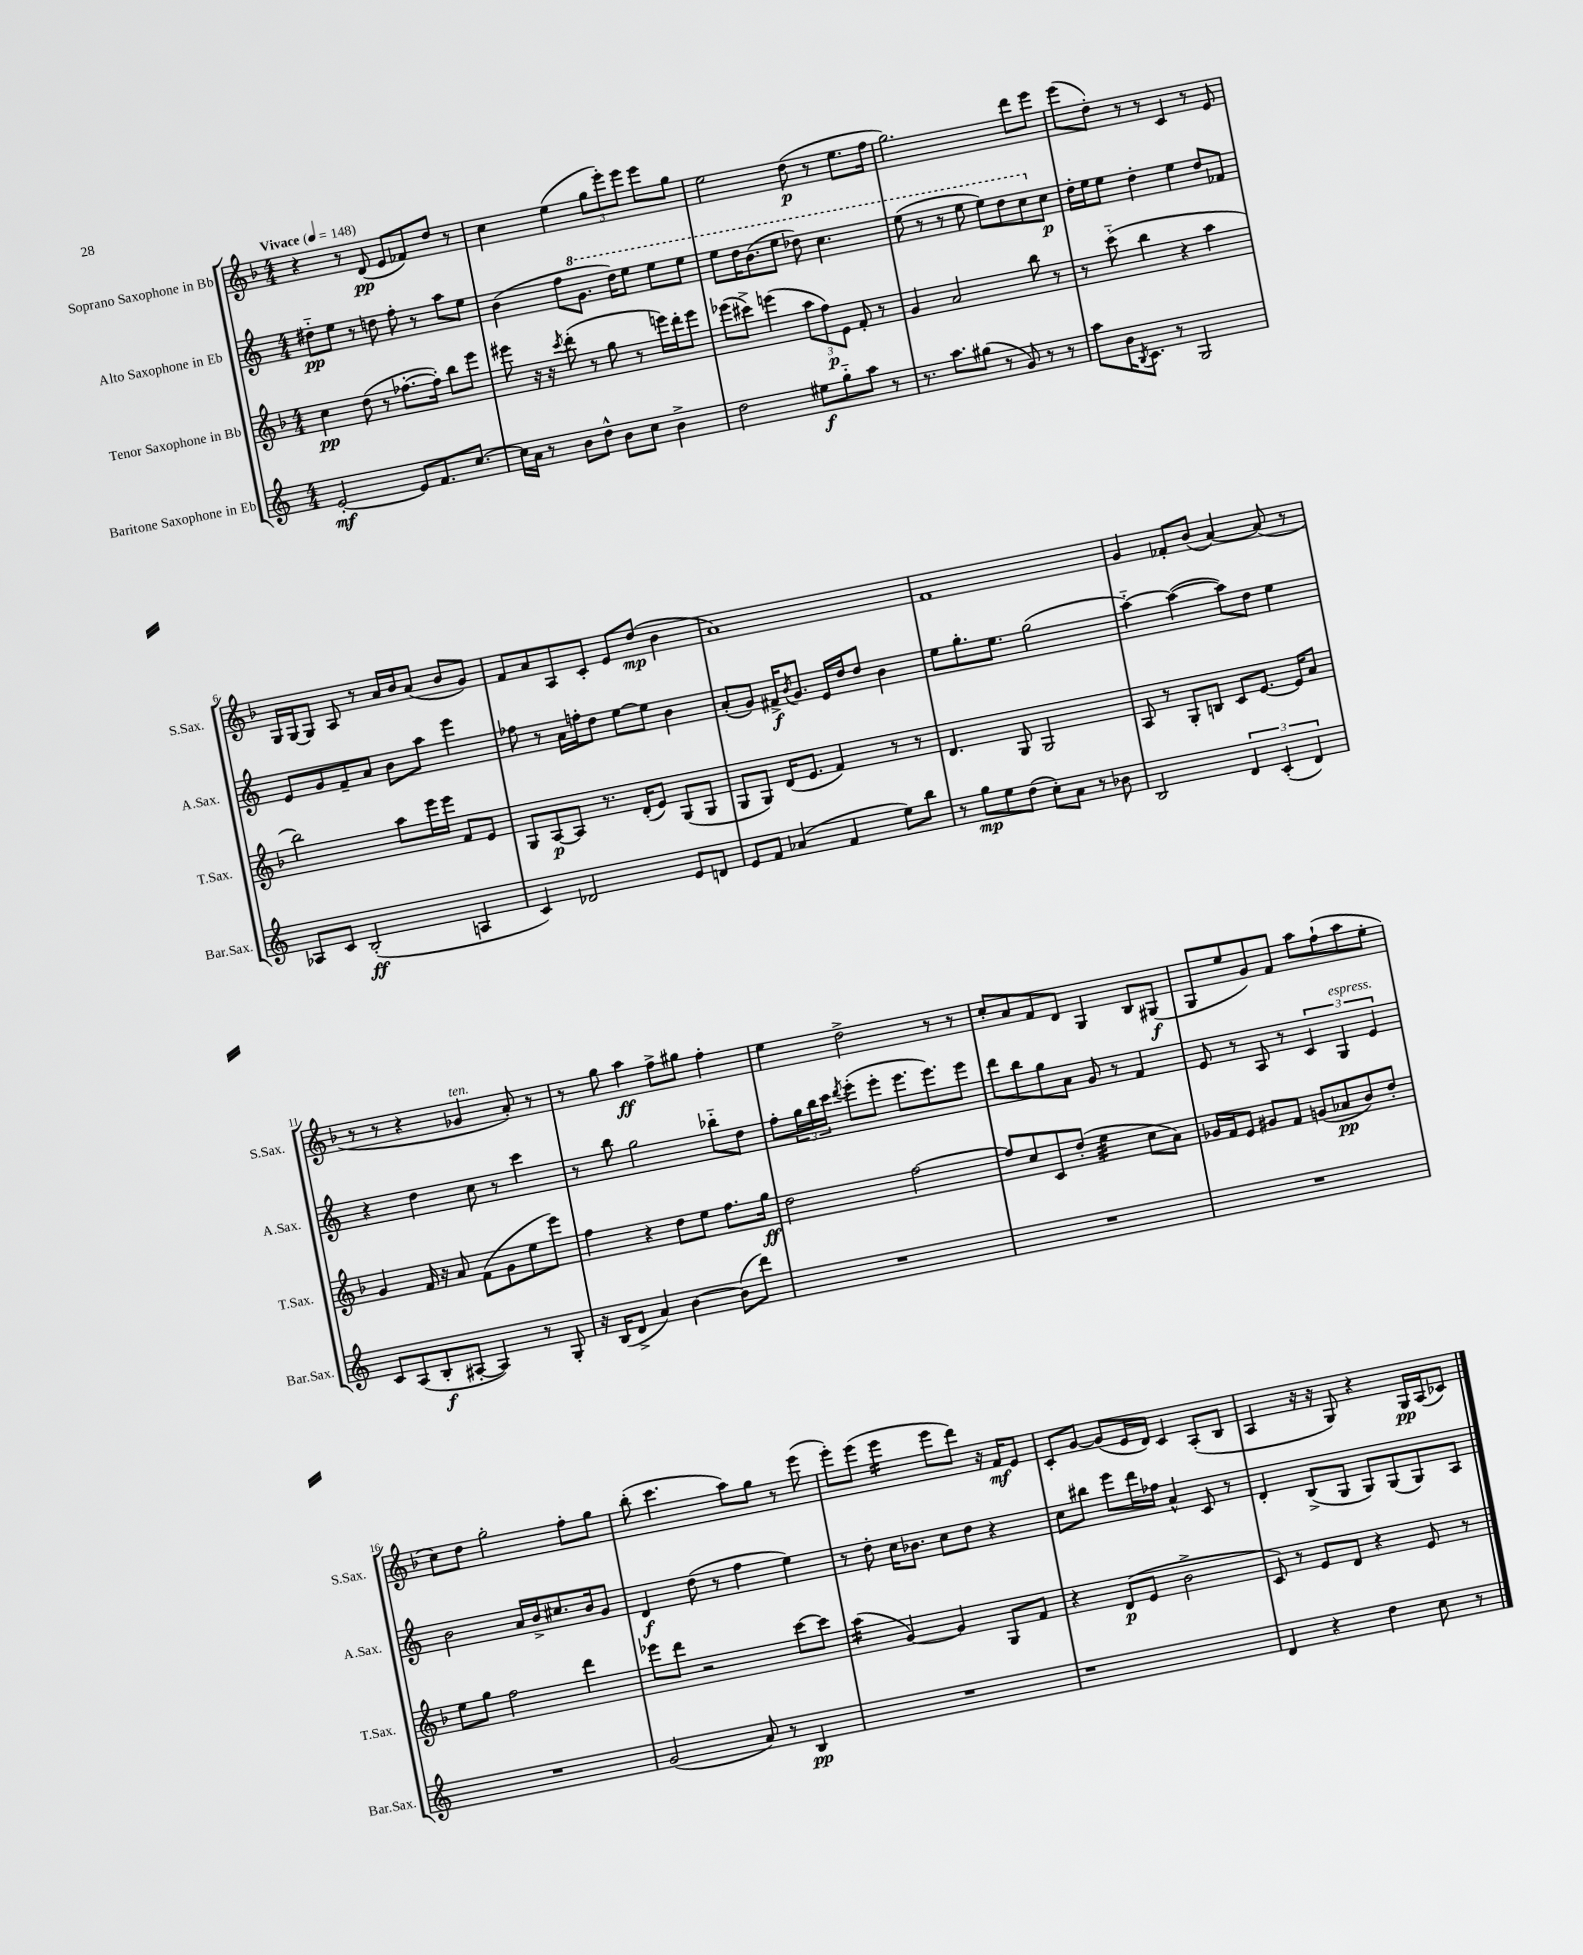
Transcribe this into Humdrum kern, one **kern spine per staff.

**kern	**kern	**kern	**kern
*staff4	*staff3	*staff2	*staff1
*clefG2	*clefG2	*clefG2	*clefG2
*k[]	*k[b-]	*k[]	*k[b-]
*M4/4	*M4/4	*M4/4	*M4/4
*MM148	*MM148	*MM148	*MM148
[2e'	4cc	8dd#'~	4r
.	.	8ee	.
.	(8dd	8r	8r
.	8r	8dd	(8d
8e]	[8.ff-'	8ff'	8e
8.f	.	8r	8f-)
.	16ff-'])	.	.
.	8bb-	8aa	8dd
[8.cc	.	.	.
.	8eee	8ee	8r
=	=	=	=
16cc]	8eee#	(4b	4cc
16a	.	.	.
8r	16r	.	.
.	16r	.	.
.	8qccc	.	.
8b	(8ddd'	8ff	(4ee
8dd^^	8r	8.gg	.
8b	8gg	.	12gg
.	.	16ddd)	.
.	.	.	12eee')
8cc	8r	8eee	.
.	.	.	12eee
4b^	16eee)	8eee	8eee
.	16ddd'	.	.
.	8eee	8eee	8gg
=	=	=	=
2dd	(8eee-	8eee	2ee
.	8ccc#^)	16ddd	.
.	.	(8.bb	.
.	(4eee	.	.
.	.	8eee	.
8ee#	12aa	8ddd-)	(8dd
.	12ff)	.	.
8gg'~	.	4.ccc	8r
.	12e	.	.
8aa	8f'	.	8.ee
8r	8r	.	.
.	.	.	16ff
=	=	=	=
8.r	4g	(8eee	2.gg)
.	.	8r	.
8.aa	.	.	.
.	2a	8r	.
(8gg#	.	8eee	.
8r	.	8eee)	.
8g)	.	8ddd	.
8r	8bb-	8ccc	8ddd
8r	8r	8cc	8eee
=	=	=	=
8aa	8r	16dd'	(8eee
.	.	16ee	.
16b	(8ccc'~	8ee	8dd')
8qB	.	.	.
8.c	.	.	.
.	4bb-	4dd'	8r
8r	.	.	8r
2G	4r	4ee	4c
.	4aa	8dd	8r
.	.	8f-	8e
=	=	=	=
8A-	2bb-)	8e	16G
.	.	.	[16G
8c	.	8g	8G]
(2B'	.	8f~	8A
.	.	8a	8r
.	8aa	8b	16a
.	.	.	16b-
.	16eee	8aa	(8a
.	16eee	.	.
4A	8f	4eee	8b-
.	8e	.	8g)
=	=	=	=
4c)	8G	8ff-	8f
.	[8A	8r	8a
2d-	8A]	16a	8A
.	.	16ff'	.
.	8.r	8dd	8c'
.	.	[8ee	8e
.	(16d'	.	.
.	8e)	8ee]	(8dd
8e	(8G	4b	4b-
8d	8G	.	.
=	=	=	=
8e	8G	(8a'	1a)
8f	8G)	8g)	.
(4a-	(16d	16f#^	.
.	.	8qb	.
.	8.e	8.g	.
4f	4f)	16e	.
.	.	16dd	.
.	.	8dd	.
8ee)	8r	4b	.
8bb	8r	.	.
=	=	=	=
8r	4.d	8ee	1f
8gg	.	8.gg'	.
8ee	.	.	.
.	.	8.ee	.
(8dd	8G	.	.
8cc')	2G	(2gg	.
8a	.	.	.
8r	.	.	.
8b-	.	.	.
=	=	=	=
2B	8A	[4aa'~)	4g
.	8r	.	.
.	8G'	(4aa_	8f-'
.	8B	.	(8b-
6d	8c	8aa])	[4a)
.	[8.e	8dd	.
(6c'	.	.	.
.	.	4ee	(8a]
.	16e]	.	.
6d)	.	.	.
.	8a	.	8r
=	=	=	=
8c	4g	4r	8r
(8A	.	.	8r
8B'	16f	4dd	4r
.	16r	.	.
[8A#'	8a	.	.
4A#])	(8f	8cc	4g-
.	8g	8r	.
8r	8ee	4ccc	8a')
8G'	8eee)	.	8r
=	=	=	=
16r	4ff	8r	8r
(16B	.	.	.
8d^	.	8bb	8gg
4a)	4r	2gg	4aa
[4b	8dd	.	8ff^
.	8ee	.	8gg#
(8b]	8.ff	8bb-'~	4ff'
8ddd)	.	8dd	.
.	16gg	.	.
=	=	=	=
1r	2dd	8ff'	4ee
.	.	24gg	.
.	.	24bb	.
.	.	24ccc	.
.	.	8qddd	.
.	.	(8eee'	2dd^
.	.	8eee'	.
.	[2ff	8.eee	.
.	.	8.eee)	.
.	.	.	8r
.	.	8eee	8r
=	=	=	=
1r	8ff]	8ddd	8cc'
.	8cc	8bb	8a
.	8c	8gg	8f
.	(8dd'	8a	8d
.	4ee	8g	4G
.	.	8r	.
.	8cc	4f	8B-
.	8a)	.	(8G#
=	=	=	=
1r	16g-	8e	8G
.	16f	.	.
.	8e	8r	8ee
.	8g#	8A	8g)
.	8f	8r	8f
.	(8g	6c	8aa
.	8a-	.	(8ff`
.	.	6G	.
.	8b-)	.	8aa
.	.	6e	.
.	8dd'	.	8ee'
=	=	=	=
1r	8ee	2b	8cc)
.	8gg	.	8dd
.	2ff	.	2gg'
.	.	16a	.
.	.	16b^	.
.	.	8.cc#	.
.	4ddd	.	8ff'
.	.	16b	.
.	.	8g	8gg
=	=	=	=
(2g	8eee-	4d	(8bb-'
.	8ddd	.	4.ccc
.	2r	(8dd	.
.	.	8r	.
8a)	.	4ff	8aa)
8r	.	.	8gg
4B	[8ccc	4ee)	8r
.	8ccc]	.	(8eee
=	=	=	=
1r	(4aa	8r	8eee')
.	.	8dd'	(8eee
.	[4g)	16cc	4eee
.	.	8.b-	.
.	4g]	8cc	8eee
.	.	8dd	8ddd)
.	8G	4r	16r
.	.	.	16f
.	8f	.	8e
=	=	=	=
1r	4r	8cc	8c'
.	.	8bb#	[8g
.	(8d	8eee	(8g]
.	8e	16ddd	16e
.	.	16ff-	16d)
.	2b-^	4a^^	4c
.	.	8c	(8A'
.	.	8r	8B-
=	=	=	=
4d	8c)	4d'	4A
.	8r	.	.
4r	8e	(8B^	16r
.	.	.	16r
.	8d	8G	8G)
4dd	4r	8G)	4r
.	.	(8G	.
8cc	8e	8G)	16G
.	.	.	(16A
8r	8r	8A	8c-)
==	==	==	==
*-	*-	*-	*-
